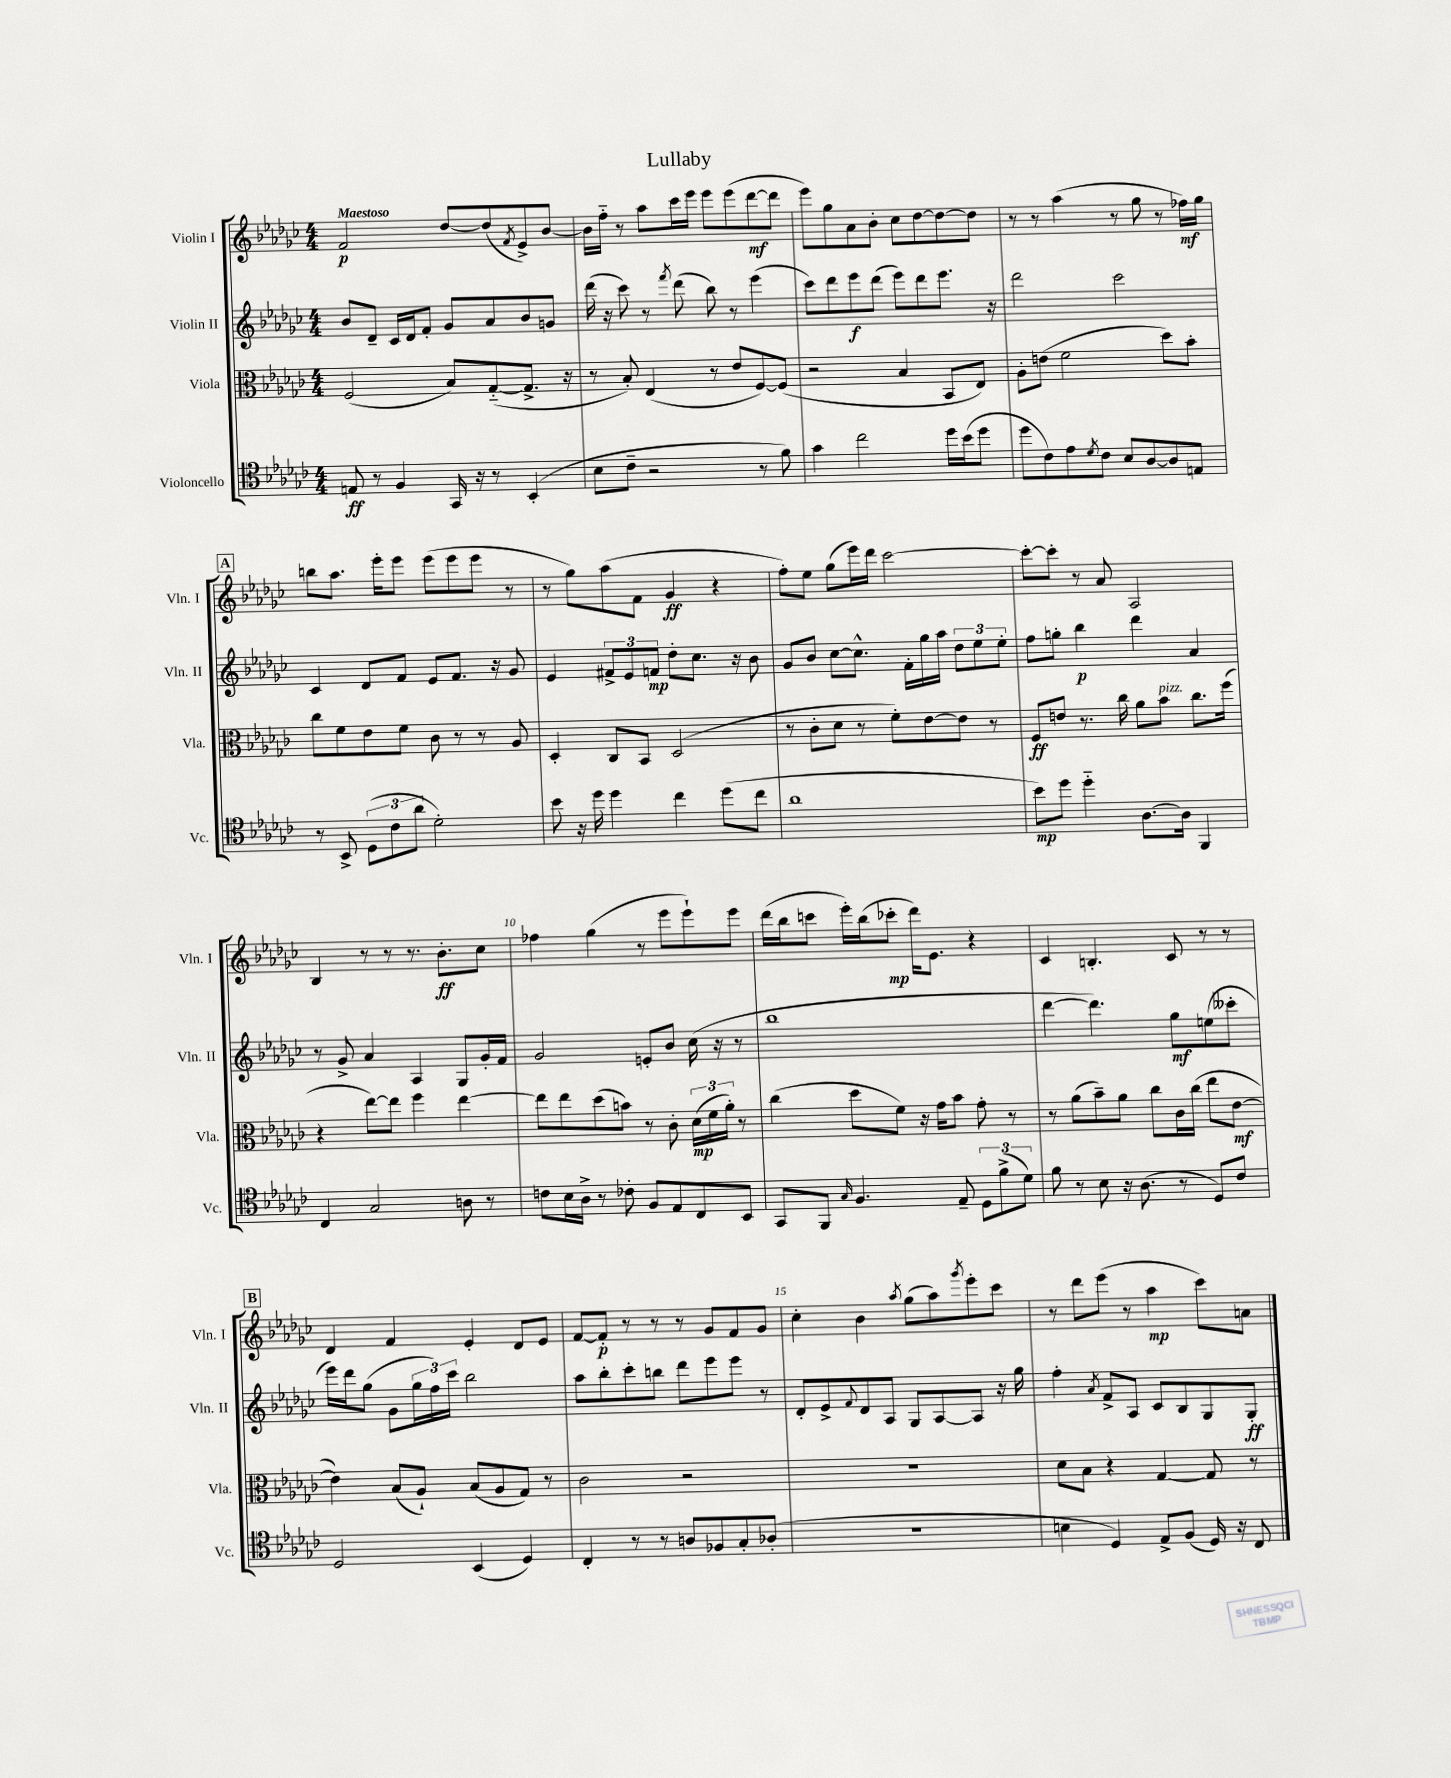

**kern	**kern	**kern	**kern
*staff4	*staff3	*staff2	*staff1
*clefC4	*clefC3	*clefG2	*clefG2
*k[b-e-a-d-g-c-]	*k[b-e-a-d-g-c-]	*k[b-e-a-d-g-c-]	*k[b-e-a-d-g-c-]
*M4/4	*M4/4	*M4/4	*M4/4
8E	(2F	8b-	2f
8r	.	8d-~	.
4F	.	16c-	.
.	.	16d-	.
.	.	8f'	.
16GG-	8B-)	8g-	[8dd-
16r	.	.	.
8r	([8G-'~	8a-	(8dd-]
.	.	.	8qf
(4BB-'	8.G-^]	8b-	8e-^)
.	.	8g	[8b-
.	16r	.	.
=	=	=	=
8B-	8r	(16ddd-	16b-]
.	.	16r	16ff'~
8c-~	8B-')	8ccc-)	8r
2r	(4E-	8r	8aa-
.	.	8qfff	.
.	.	(8ddd-	16ccc-
.	.	.	16eee-
.	8r	8bb-)	8eee-
.	8e-	8r	(8eee-
8r	[8F)	(4eee-	[8ddd-
8f)	(8F]	.	8ddd-]
=	=	=	=
4g-	2r	8ccc-)	8eee-)
.	.	8ddd-	8gg-
2cc-	.	8eee-	8a-
.	.	(8ddd-	8b-'
.	4B-	8eee-)	8cc-
.	.	8ddd-	[8dd-
16dd-	8BB-	8.eee-	8dd-_
(16b-	.	.	.
8dd-	8E-)	.	8dd-]
.	.	16r	.
=	=	=	=
8dd-	8A-'	2ddd-	8r
8c-)	(8e	.	8r
8e-	2f	.	(4aa-
8qd-	.	.	.
8c-	.	.	.
8B-	.	2ccc-	8r
[8A-	.	.	8gg-
8A-]	8dd-)	.	8r
8E	8b-'	.	16ff-)
.	.	.	16gg-
=	=	=	=
8r	8cc-	4c-	8bb
8BB-^	8f	.	8.aa-
(12D-	8e-	8d-	.
.	.	.	16eee-'
12c-	.	.	.
.	8f	8f	8eee-
12a-	.	.	.
2d-')	8c-	8e-	(8eee-
.	8r	8.f	8eee-
.	8r	.	8eee-
.	.	16r	.
.	8A-	8g-	8r
=	=	=	=
8b-	4D-'	4e-	8r
16r	.	.	8gg-)
16dd-	.	.	.
4dd-	8C-	12f#^	(8aa-
.	.	12e-	.
.	8BB-	.	8f
.	.	12f	.
4cc-	(2D-	8dd-'	4g-
.	.	8.cc-	.
(8dd-	.	.	4r
.	.	16r	.
8cc-	.	8b-	.
=	=	=	=
1a-	8r	8g-	8ff')
.	8c-'	8b-	8ee-
.	8d-	[8cc-	(8gg-
.	8r	8.cc-^^]	16eee-)
.	.	.	16ddd-
.	8f')	.	[2ccc-
.	.	16f'	.
.	[8e-	16gg-	.
.	.	16aa-	.
.	8e-]	12dd-	.
.	.	12ee-	.
.	8r	.	.
.	.	12ee-'	.
=	=	=	=
8b-)	8F	8ff	8ccc-'_
8dd-	8e	8gg'	8ccc-']
4dd-'~	8.r	4bb-	8r
.	.	.	8a-
.	16cc-	.	.
[8.A-	8a-	4ddd-	2A-
.	8b-	.	.
16A-]	.	.	.
4FF	8.cc-	4a-	.
.	(16ff	.	.
=	=	=	=
4C-	4r	8r	4B-
.	.	8g-^	.
2G-	[8ee-)	4a-	8r
.	8ee-]	.	8r
.	4ff	4A-	8.r
.	.	.	8.b-'
8A	[4ee-	8G-	.
8r	.	16g-'	8cc-
.	.	16f	.
=	=	=	=
8c	8ee-]	2g-	4ff-
16B-	8ee-	.	.
16A-^	.	.	.
8r	(8dd-	.	(4gg-
8c-'	8b)	.	.
8F	8r	8e'	8r
8E-	8c-'	8b-	8eee-
8C-	(24d-	(16cc-	8eee-`)
.	24f	.	.
.	.	16r	.
.	24a-')	.	.
8BB-	8r	8r	8eee-
=	=	=	=
8GG-	(4cc-	1bb-	(16ddd-
.	.	.	16bb-
8FF	.	.	8ccc
16qqG-	.	.	.
4.F	8dd-	.	16eee-')
.	.	.	(16bb-
.	8f)	.	8ccc-'
.	16r	.	16ddd-)
.	16g-	.	8.e-
8E-~	8b-	.	.
12D-	8g-'	.	4r
(12f^	.	.	.
.	8r	.	.
12d-)	.	.	.
=	=	=	=
8f	8r	[4ddd-	4c-
8r	(8a-	.	.
8B-	8b-~)	4.ddd-])	4.B'
16r	8a-	.	.
(8.A-	.	.	.
.	8cc-	.	.
8r	16c-	8gg-	8c-
.	(16cc-	.	.
8D-)	8ee-	(8ee	8r
8c-	[8e-	8ccc--'	8r
=	=	=	=
2D-	4e-])	16eee-)	4d-
.	.	16ddd-	.
.	.	(8gg-	.
.	(8B-	8g-	4f
.	8A-`)	24gg-	.
.	.	24ff)	.
.	.	24ccc-	.
(4BB-	(8B-	2bb-	4e-'
.	8A-	.	.
4D-)	8G-)	.	8d-
.	8r	.	8e-
=	=	=	=
4C-'	2c-	8aa-	[8f
.	.	8bb-'	8f']
8r	.	8ccc-'	8r
8r	.	8bb	8r
8A	2r	8ddd-	8r
8F-	.	8eee-	8g-
8G-'	.	8eee-	8f
(8A-'	.	8r	8g-
=	=	=	=
1r	1r	8d-'	4cc-'
.	.	8e-^	.
.	.	8qqf	.
.	.	8d-	4b-
.	.	8A-	.
.	.	.	8qaa-
.	.	8G-	(8gg-
.	.	[8A-	8aa-)
.	.	.	8qggg-
.	.	8A-]	8eee-'
.	.	16r	8ccc-
.	.	16gg-	.
=	=	=	=
4B	8d-	4ff'	8r
.	8B-	.	8ddd-
.	.	8qa-	.
4D-)	4r	8f^	(8eee-
.	.	8A-	8r
8E-^	[4G-	8c-	4aa-
(8F	.	8B-	.
16D-)	8G-]	8G-	8ccc-)
16r	.	.	.
8C-	8r	8G-'	8a
==	==	==	==
*-	*-	*-	*-
